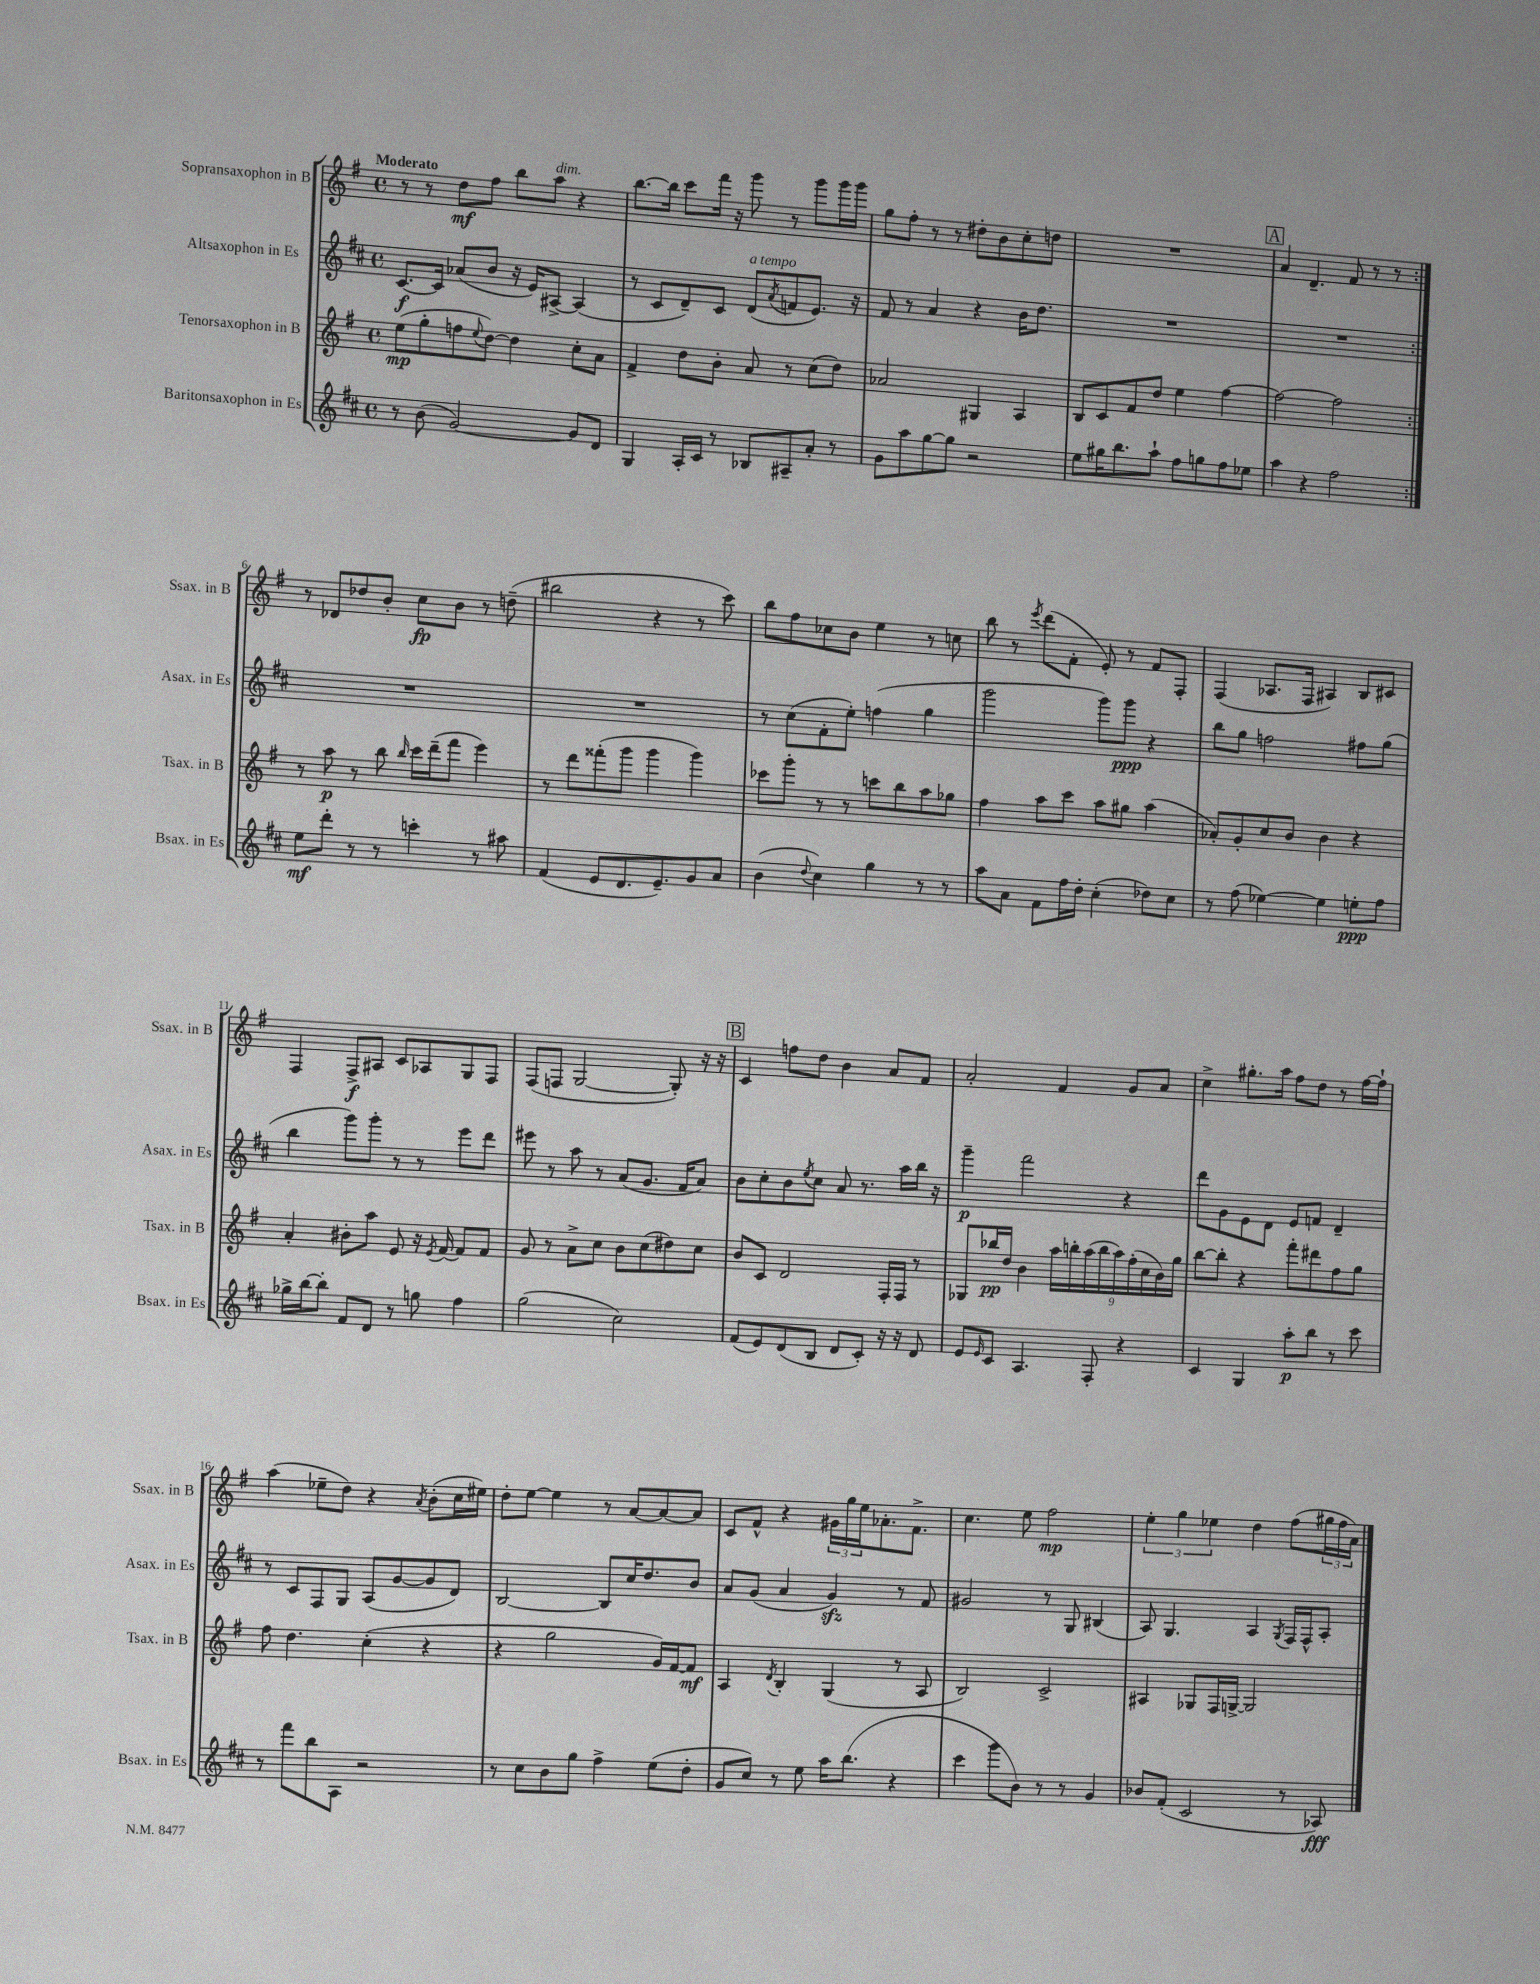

**kern	**dynam	**kern	**dynam	**kern	**dynam	**kern	**dynam
*part4	*part4	*part3	*part3	*part2	*part2	*part1	*part1
*staff4	*staff4	*staff3	*staff3	*staff2	*staff2	*staff1	*staff1
*I"Baritonsaxophon in Es	*	*I"Tenorsaxophon in B	*	*I"Altsaxophon in Es	*	*I"Sopransaxophon in B	*
*I'Bsax. in Es	*	*I'Tsax. in B	*	*I'Asax. in Es	*	*I'Ssax. in B	*
*clefG2	*	*clefG2	*	*clefG2	*	*clefG2	*
*k[f#c#]	*	*k[f#]	*	*k[f#c#]	*	*k[f#]	*
*M4/4	*	*M4/4	*	*M4/4	*	*M4/4	*
*met(c)	*	*met(c)	*	*met(c)	*	*met(c)	*
=1	=1	=1	=1	=1	=1	=1	=1
!	!	!	!	!	!	!LO:TX:a:B:t=Moderato	!
8r	.	(8ee\L	mp	[8.c#/L	f	8r	.
(8b\	.	8gg'\	.	.	.	8r	.
.	.	.	.	16c#/Jk]	.	.	.
[2g/)	.	8ffn\	.	(8a-X/L	.	8dd\L	mf
.	.	8qqee/	.	.	.	.	.
.	.	[8dd\J)	.	8b/J	.	8ff#\J	.
.	.	4dd\]	.	16r	.	8bb\L	.
.	.	.	.	16e/KL)	.	.	.
!	!	!	!	!	!	!LO:TX:a:i:t=dim.	!
.	.	.	.	[8A#X^/J	.	8aa\J	.
8g/L]	.	8cc'\L	.	(4A#/]	.	4r	.
8d/J	.	8a\J	.	.	.	.	.
=2	=2	=2	=2	=2	=2	=2	=2
4G/	.	4f#^/	.	8r	.	[8.bb\L	.
.	.	.	.	8c#/L	.	.	.
.	.	.	.	.	.	16bb\Jk]	.
16A'/LL	.	8dd\L	.	8d~/)	.	8ccc\L	.
16c#/JJ	.	.	.	.	.	.	.
8r	.	8b'\J	.	8c#/J	.	16fff#\Jk	.
.	.	.	.	.	.	16r	.
!	!	!	!	!LO:TX:a:i:t=a tempo	!	!	!
8B-X/L	.	8a/	.	(8d/L	.	8ggg\	.
.	.	.	.	8qa/	.	.	.
8A#X~/	.	8r	.	8fn/	.	8r	.
8a'/J	.	(8cc\L	.	8.e/J)	.	8ggg\L	.
8r	.	8dd\J)	.	.	.	16ggg\L	.
.	.	.	.	16r	.	16ggg\JJ	.
=3	=3	=3	=3	=3	=3	=3	=3
8g\L	.	2a-X/	.	8f#/	.	8gg\L	.
8aa\	.	.	.	8r	.	8ff#'\J	.
[8gg\	.	.	.	4a/	.	8r	.
8gg\J]	.	.	.	.	.	8r	.
2r	.	4G#X/	.	4r	.	8dd#X'\L	.
.	.	.	.	.	.	8b\	.
.	.	4A/	.	16b\KL	.	8cc'\	.
.	.	.	.	8.dd\J	.	.	.
.	.	.	.	.	.	8ddn\J	.
=4	=4	=4	=4	=4	=4	=4	=4
8ee\L	.	8B/L	.	1r	.	1r	.
16gg#X\K	.	8c/	.	.	.	.	.
8.bb\	.	.	.	.	.	.	.
.	.	8f#/	.	.	.	.	.
8aa`\J	.	8dd/J	.	.	.	.	.
8ff#\L	.	4ee\	.	.	.	.	.
8ggn\	.	.	.	.	.	.	.
8ff#\	.	[4ff#\	.	.	.	.	.
8ee-X\J	.	.	.	.	.	.	.
!!LO:REH:place=s1:t=A
=5	=5	=5	=5	=5	=5	=5	=5
4aa\	.	2ff#\_	.	1r	.	4a/	.
4r	.	.	.	.	.	4.d~/	.
2ff#\	.	2ff#\]	.	.	.	.	.
.	.	.	.	.	.	8f#/	.
.	.	.	.	.	.	8r	.
.	.	.	.	.	.	8r	.
!!LO:LB:g=z
=6:|!	=6:|!	=6:|!	=6:|!	=6:|!	=6:|!	=6:|!	=6:|!
8ee\L	mf	8r	.	1r	.	8r	.
8ddd'\J	.	8aa\	p	.	.	8d-X/L	.
8r	.	8r	.	.	.	8dd-X/	.
8r	.	8bb\	.	.	.	8b'/J	.
.	.	16qqbb/	.	.	.	.	.
4cccn'\	.	16ccc\LL	.	.	.	8cc\L	fp
.	.	(16ddd~\J	.	.	.	.	.
.	.	8fff#\J	.	.	.	8b\J	.
8r	.	4eee\)	.	.	.	8r	.
8aa#X\	.	.	.	.	.	(8ddn~\	.
=7	=7	=7	=7	=7	=7	=7	=7
(4f#/	.	8r	.	1r	.	2bb#X\	.
.	.	8ddd\L	.	.	.	.	.
8e/L	.	(8fff##X'\	.	.	.	.	.
8.d/	.	8ggg\J	.	.	.	.	.
.	.	4ggg\	.	.	.	4r	.
8.e~/)	.	.	.	.	.	.	.
8g/	.	4ggg\)	.	.	.	8r	.
8a/J	.	.	.	.	.	8ccc\)	.
=8	=8	=8	=8	=8	=8	=8	=8
(4b\	.	8ccc-X\L	.	8r	.	8bb\L	.
.	.	8ggg'\J	.	(8cc#\L	.	8ff#\	.
8qqdd/	.	.	.	.	.	.	.
4cc#\)	.	8r	.	8f#'\	.	8cc-X\	.
.	.	8r	.	8ee'\J)	.	8b\J	.
4gg\	.	8cccn\L	.	(4ffn\	.	4ee\	.
.	.	8bb\	.	.	.	.	.
8r	.	8aa\	.	4gg\	.	8r	.
8r	.	8gg-X\J	.	.	.	8ccn\	.
=9	=9	=9	=9	=9	=9	=9	=9
8aa\L	.	4ff#\	.	2ggg\	.	8bb\	.
8a\J	.	.	.	.	.	8r	.
.	.	.	.	.	.	8qeee/	.
8f#\L	.	8aa\L	.	.	.	(8ddd\L	.
16ff#\L	.	8ccc\J	.	.	.	8f#'\J	.
16dd'\JJ	.	.	.	.	.	.	.
(4cc#'\	.	8aa\L	.	8ggg\L)	.	8e'/)	.
.	.	8gg#X\J	.	8ggg\J	ppp	8r	.
8dd-X\L)	.	(4aa\	.	4r	.	8f#/L	.
8cc#\J	.	.	.	.	.	8F#'/J	.
=10	=10	=10	=10	=10	=10	=10	=10
8r	.	8a-X'/L)	.	8bb\L	.	(4F#/	.
(8ff#\	.	8g'/	.	8gg\J	.	.	.
[4ee-X\)	.	8cc/	.	2ffn\	.	8.A-X/L	.
.	.	8b/J	.	.	.	.	.
.	.	.	.	.	.	16F#/Jk	.
4ee-\]	.	4b\	.	.	.	4A#X/)	.
8een'\L	ppp	4r	.	8ff#X\L	.	8B/L	.
8ff#\J	.	.	.	(8gg\J	.	8c#X/J	.
!!LO:LB:g=z
=11	=11	=11	=11	=11	=11	=11	=11
16gg-X^\LL	.	4a'/	.	4bb\	.	4F#/	.
[16bb\J	.	.	.	.	.	.	.
8bb'\J]	.	.	.	.	.	.	.
8f#/L	.	8b#X'\L	.	8ggg\L)	.	8F#^/L	f
8d/J	.	8aa\J	.	8ggg'\J	.	8A#X/J	.
8r	.	8e/	.	8r	.	8c/L	.
8ggn\	.	16r	.	8r	.	8A-X/	.
.	.	8qe/	.	.	.	.	.
.	.	[16f#/	.	.	.	.	.
4ff#\	.	8f#/L]	.	8eee\L	.	8G/	.
.	.	8f#/J	.	8ddd\J	.	8F#/J	.
=12	=12	=12	=12	=12	=12	=12	=12
(2gg\	.	8g/	.	8eee#X\	.	(8F#/L	.
.	.	8r	.	8r	.	8Fn/J	.
.	.	8a^\L	.	8aa\	.	[2G/	.
.	.	8cc\J	.	8r	.	.	.
2cc#\)	.	8b\L	.	(8a/L	.	.	.
.	.	(8cc\	.	8.g/J	.	.	.
.	.	8dd#X\)	.	.	.	8G'/])	.
.	.	.	.	16f#/KL	.	.	.
.	.	8cc\J	.	8a/J)	.	16r	.
.	.	.	.	.	.	16r	.
!!LO:REH:place=s1:t=B
=13	=13	=13	=13	=13	=13	=13	=13
(8f#/L	.	8b/L	.	8b\L	.	4c/	.
8e/)	.	8c/J	.	8cc#'\	.	.	.
(8d/	.	2d/	.	8b\	.	8ffn\L	.
.	.	.	.	8qee/	.	.	.
8B/J	.	.	.	8cc#\J	.	8dd\J	.
8d/L	.	.	.	8a/	.	4b\	.
8c#'/J)	.	.	.	8.r	.	.	.
16r	.	16F#'/LL	.	.	.	8a/L	.
16r	.	16F#/JJ	.	16aa\LL	.	.	.
8d/	.	8r	.	16bb\JJ	.	8f#/J	.
.	.	.	.	16r	.	.	.
=14	=14	=14	=14	=14	=14	=14	=14
8e/L	.	8G-X/L	.	4ggg~\	p	2a'/	.
16qqe/	.	.	.	.	.	.	.
8c#/J	.	16bb-X/L	pp	.	.	.	.
.	.	16dd/JJ	.	.	.	.	.
4.A/	.	4b\	.	2fff#\	.	.	.
.	.	18aa\LL	.	.	.	4f#/	.
.	.	18bbn'\	.	.	.	.	.
.	.	(18aa\	.	.	.	.	.
8F#'/	.	.	.	.	.	.	.
.	.	18bb\	.	.	.	.	.
.	.	18aa\)	.	.	.	.	.
4r	.	.	.	4r	.	8g/L	.
.	.	(18ff#'\	.	.	.	.	.
.	.	18cc\	.	.	.	.	.
.	.	.	.	.	.	8a/J	.
.	.	18b\)	.	.	.	.	.
.	.	18gg\JJ	.	.	.	.	.
=15	=15	=15	=15	=15	=15	=15	=15
4c#/	.	[8bb\L	.	8ddd\L	.	4cc^\	.
.	.	8bb'\J]	.	8g\	.	.	.
4G/	.	4r	.	8e\	.	8.gg#X'\L	.
.	.	.	.	8d\J	.	.	.
.	.	.	.	.	.	16aa\Jk	.
8aa'\L	p	8fff#'\L	.	8e/L	.	8ff#\L	.
8bb\J	.	8ddd#X\	.	8fn/J	.	8dd\J	.
8r	.	8ff#\	.	4d~/	.	8r	.
8ccc#\	.	8gg\J	.	.	.	[16ff#\LL	.
.	.	.	.	.	.	16ff#`\JJ]	.
!!LO:LB:g=z
=16	=16	=16	=16	=16	=16	=16	=16
8r	.	8ff#\	.	8r	.	(4aa\	.
8fff#\L	.	4.dd\	.	8c#/L	.	.	.
8bb\	.	.	.	8F#/	.	8ee-X~\L	.
8A\J	.	.	.	8G/J	.	8dd\J)	.
2r	.	(4cc'\	.	(8A/L	.	4r	.
.	.	.	.	[8g/	.	.	.
.	.	.	.	.	.	8qa/	.
.	.	4r	.	8g/]	.	(8b'\L	.
.	.	.	.	8d/J)	.	16cc\L	.
.	.	.	.	.	.	16ee#X\JJ)	.
=17	=17	=17	=17	=17	=17	=17	=17
8r	.	4r	.	[2B/	.	8dd'\L	.
8cc#\L	.	.	.	.	.	[8ee\J	.
8b\	.	2gg\	.	.	.	4ee\]	.
8gg\J	.	.	.	.	.	.	.
4ff#^\	.	.	.	8B/L]	.	8r	.
.	.	.	.	16cc#/K	.	[8a/L	.
.	.	.	.	8.dd/	.	.	.
(8ee\L	.	16g/LL)	.	.	.	8a/_	.
.	.	[16f#/J	.	.	.	.	.
8dd'\J	.	8f#/J]	mf	8b/J	.	8a/J]	.
=18	=18	=18	=18	=18	=18	=18	=18
8g/L	.	4A/	.	8a/L	.	8c/L	.
8cc#/J)	.	.	.	(8g/J	.	8f#^^/J	.
.	.	8qd/	.	.	.	.	.
8r	.	4B'/	.	4a/	.	4r	.
8ee\	.	.	.	.	.	.	.
16aa\KL	.	(4G/	.	4gzz/)	.	24g#X\LL	.
.	.	.	.	.	.	24gg\	.
(8.bb\J	.	.	.	.	.	.	.
.	.	.	.	.	.	24ee\J	.
.	.	.	.	.	.	8.a-X'\	.
4r	.	8r	.	8r	.	.	.
.	.	.	.	.	.	8.f#^\J	.
.	.	8A/	.	8f#/	.	.	.
=19	=19	=19	=19	=19	=19	=19	=19
4ccc#\	.	2B/)	.	2g#X/	.	4.cc\	.
8ggg\L	.	.	.	.	.	.	.
8b\J)	.	.	.	.	.	8ee\	.
8r	.	2c^/	.	8r	.	2ff#\	mp
8r	.	.	.	8G/	.	.	.
4g/	.	.	.	(4B#X/	.	.	.
=20	=20	=20	=20	=20	=20	=20	=20
8b-X/L	.	4A#X/	.	8A/)	.	6ee'\	.
(8f#'/J	.	.	.	4.G/	.	.	.
.	.	.	.	.	.	6gg\	.
2c#/	.	8G-X/L	.	.	.	.	.
.	.	.	.	.	.	6ee-X\	.
.	.	16F#/L	.	.	.	.	.
.	.	[16Gn^/JJ	.	.	.	.	.
.	.	2G/]	.	4A/	.	4dd\	.
.	.	.	.	8qG/	.	.	.
8r	.	.	.	16F#/LL	.	(8ff#\L	.
.	.	.	.	16F#^^/J	.	.	.
8A-X/)	fff	.	.	8A'/J	.	24gg#X\L	.
.	.	.	.	.	.	24ff#\	.
.	.	.	.	.	.	24a\JJ)	.
==	==	==	==	==	==	==	==
*-	*-	*-	*-	*-	*-	*-	*-
